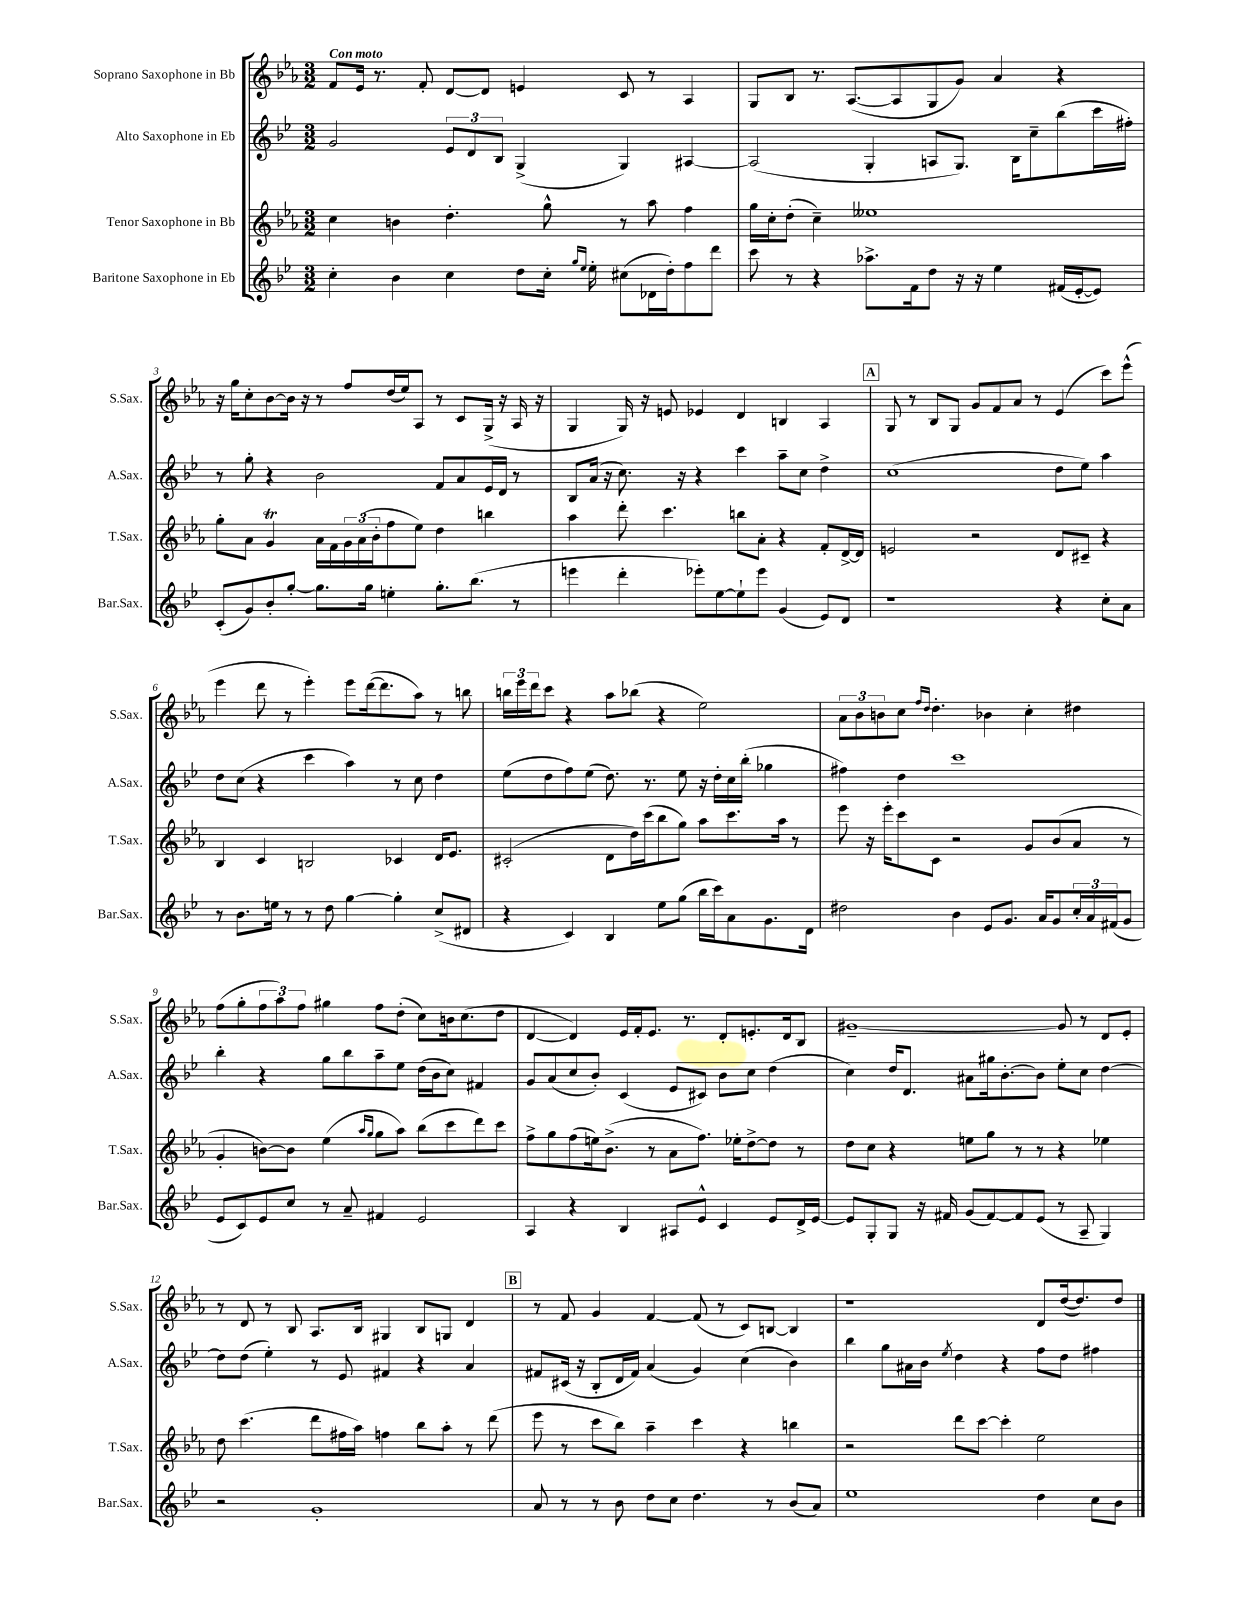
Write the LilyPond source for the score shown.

<<
\new StaffGroup <<
\new Staff = "s0" \with { instrumentName = "Soprano Saxophone in Bb" shortInstrumentName = "S.Sax." } {
    \clef treble \key ees \major \numericTimeSignature \time 3/2 \tempo "Con moto"
    f'8 ees'16 r8. f'8-. d'8~ d'8 e'4 c'8 r8 aes4 |
    g8 bes8 r8. aes8.~( aes8 g8 g'8) aes'4 r4 |
    r16 g''16 c''8-. bes'8~ bes'16 r16 r8 f''8 d''16( ees''16) aes8 r8 c'8 g16->( r16 aes16 r16 |
    g4 g16) r16 e'8 ees'4 d'4 b4 aes4 |
    \mark \markup { \box "A" } g8 r8 bes8 g8 g'8 f'8 aes'8 r8 ees'4( c'''8) ees'''8-^( |
    ees'''4 d'''8 r8 ees'''4-.) ees'''8 d'''16~( d'''8. aes''8) r8 b''8 |
    \tuplet 3/2 { b''16 ees'''16 d'''16 } c'''8 r4 aes''8 bes''8( r4 ees''2) |
    \tuplet 3/2 { aes'8 bes'8 b'8 } c''8 \grace { f''16 d''16 } d''4.-. bes'4 c''4-. dis''4 |
    f''8( g''8-. \tuplet 3/2 { f''8 aes''8) f''8 } gis''4 f''8 d''8-.( c''8) b'16 c''8.( d''8 |
    d'4~ d'4) ees'16 f'16-. ees'8. r8. d'8-. e'8.-. d'16 bes8 |
    gis'1~-- gis'8 r8 d'8 ees'8-. |
    r8 d'8 r8 bes8 aes8. bes16 gis4 bes8 g8 d'4 |
    \mark \markup { \box "B" } r8 f'8 g'4 f'4~ f'8( r8 c'8) b8~ b4 |
    r1 d'8 d''16~( d''8.) d''8 \bar "|." |
}
\new Staff = "s1" \with { instrumentName = "Alto Saxophone in Eb" shortInstrumentName = "A.Sax." } {
    \clef treble \key bes \major \numericTimeSignature \time 3/2
    g'2 \tuplet 3/2 { ees'8 d'8 bes8 } g4->( g4) ais4~ |
    ais2( g4-. a8 g8.) bes16 c''8-- bes''8( c'''16 fis''16-.) |
    r8 g''8-. r4 bes'2 f'8 a'8 ees'16 d'16 r8 |
    bes8 a'16( r16 c''8.) r16 r4 c'''4 a''8-- c''8 d''4-> |
    \mark \markup { \box "A" } c''1( d''8 ees''8) a''4 |
    d''8 c''8( r4 c'''4 a''4) r8 c''8 d''4 |
    ees''8( d''8 f''8) ees''8( d''8.) r8. ees''8 r16 d''16-. c''16 bes''16-.( ges''4 |
    fis''4) d''4 c'''1 |
    bes''4-. r4 g''8 bes''8 a''8-- ees''8 d''16( bes'16 c''8) fis'4 |
    g'8 a'8( c''8 bes'8-.) c'4( ees'8 cis'8) bes'8 c''8 d''4( |
    c''4) d''16 d'8. ais'8 gis''16 bes'8.~-. bes'8 ees''8-. c''8 d''4~ |
    d''8 d''8( ees''4-.) r8 ees'8 fis'4 r4 a'4 |
    \mark \markup { \box "B" } fis'8 cis'16( r16 bes8-. d'16 fis'16) a'4( g'4) c''4( bes'4) |
    bes''4 g''8 ais'16 bes'16 \acciaccatura { ees''8 } d''4 r4 f''8 d''8 fis''4 \bar "|." |
}
\new Staff = "s2" \with { instrumentName = "Tenor Saxophone in Bb" shortInstrumentName = "T.Sax." } {
    \clef treble \key ees \major \numericTimeSignature \time 3/2
    c''4 b'4 d''4.-. g''8-^ r8 aes''8 f''4 |
    g''16 c''16-. d''8-.( c''4--) eeses''1 |
    g''8-. aes'8 g'4\trill aes'16 f'16 \tuplet 3/2 { g'16 aes'16( bes'16-. } f''8 ees''8) d''4 b''4 |
    aes''4 d'''8-. c'''4. b''8 aes'8-. r4 f'8-. d'16~-> d'16 |
    \mark \markup { \box "A" } e'2 r2 d'8 cis'8-- r4 |
    bes4 c'4 b2 ces'4 d'16 ees'8. |
    cis'2-.( d'8 d''16) c'''16( bes''8 g''8) aes''8 c'''8. aes''16 r8 |
    ees'''8 r16 ees'''16-. c'''8 c'8 r2 g'8 bes'8( aes'8 r8 |
    g'4-. b'8~) b'8 ees''4( \grace { aes''16 g''16 } g''8 aes''8) bes''8( c'''8 d'''8) c'''8 |
    f''8-> g''8 f''8( e''16) bes'8.->( r8 aes'8 f''8.) ees''16-. d''8~-> d''8 r8 |
    d''8 c''8 r4 e''8 g''8 r8 r8 r4 ees''4 |
    d''8 c'''4.( d'''8 fis''16 aes''16) f''4 bes''8 aes''8-. r8 d'''8( |
    \mark \markup { \box "B" } ees'''8 r8 c'''8 bes''8) aes''4-- c'''4 r4 b''4 |
    r2 d'''8 c'''8~ c'''4-. ees''2 \bar "|." |
}
\new Staff = "s3" \with { instrumentName = "Baritone Saxophone in Eb" shortInstrumentName = "Bar.Sax." } {
    \clef treble \key bes \major \numericTimeSignature \time 3/2
    c''4-. bes'4 c''4 d''8 c''16-. \grace { g''16 ees''16 } ees''16-. cis''8( des'16 d''16-.) f''8 d'''8 |
    c'''8 r8 r4 aes''8.-> f'16 d''8 r16 r16 ees''4 fis'16( ees'16~-. ees'8) |
    c'8-.( g'8) bes'8-. g''8~-. g''8. g''16 e''4-. g''8.-. bes''8.( r8 |
    e'''4 d'''4-. ees'''8-.) ees''8~ ees''8-! ees'''8 g'4( ees'8) d'8 |
    \mark \markup { \box "A" } r1 r4 c''8-. a'8 |
    r8 bes'8. e''16 r8 r8 d''8 g''4~ g''4-. c''8->( dis'8 |
    r4 c'4) bes4 ees''8 g''8( bes''16 c'''16) a'8 g'8. d'16 |
    dis''2 bes'4 ees'8 g'8. a'16 g'8 \tuplet 3/2 { c''16-. a'16 fis'16( } g'8 |
    ees'8 c'8) ees'8 c''8 r8 a'8-- fis'4 ees'2 |
    a4 r4 bes4 ais8 ees'8-^ c'4 ees'8 d'16-> ees'16~ |
    ees'8 g8-. g8 r16 fis'16 g'8( fis'8~) fis'8 ees'8( r8 a8-- g4) |
    r2 g'1-. |
    \mark \markup { \box "B" } a'8 r8 r8 bes'8 d''8 c''8 d''4. r8 bes'8( a'8) |
    ees''1 d''4 c''8 bes'8 \bar "|." |
}
>>
>>
